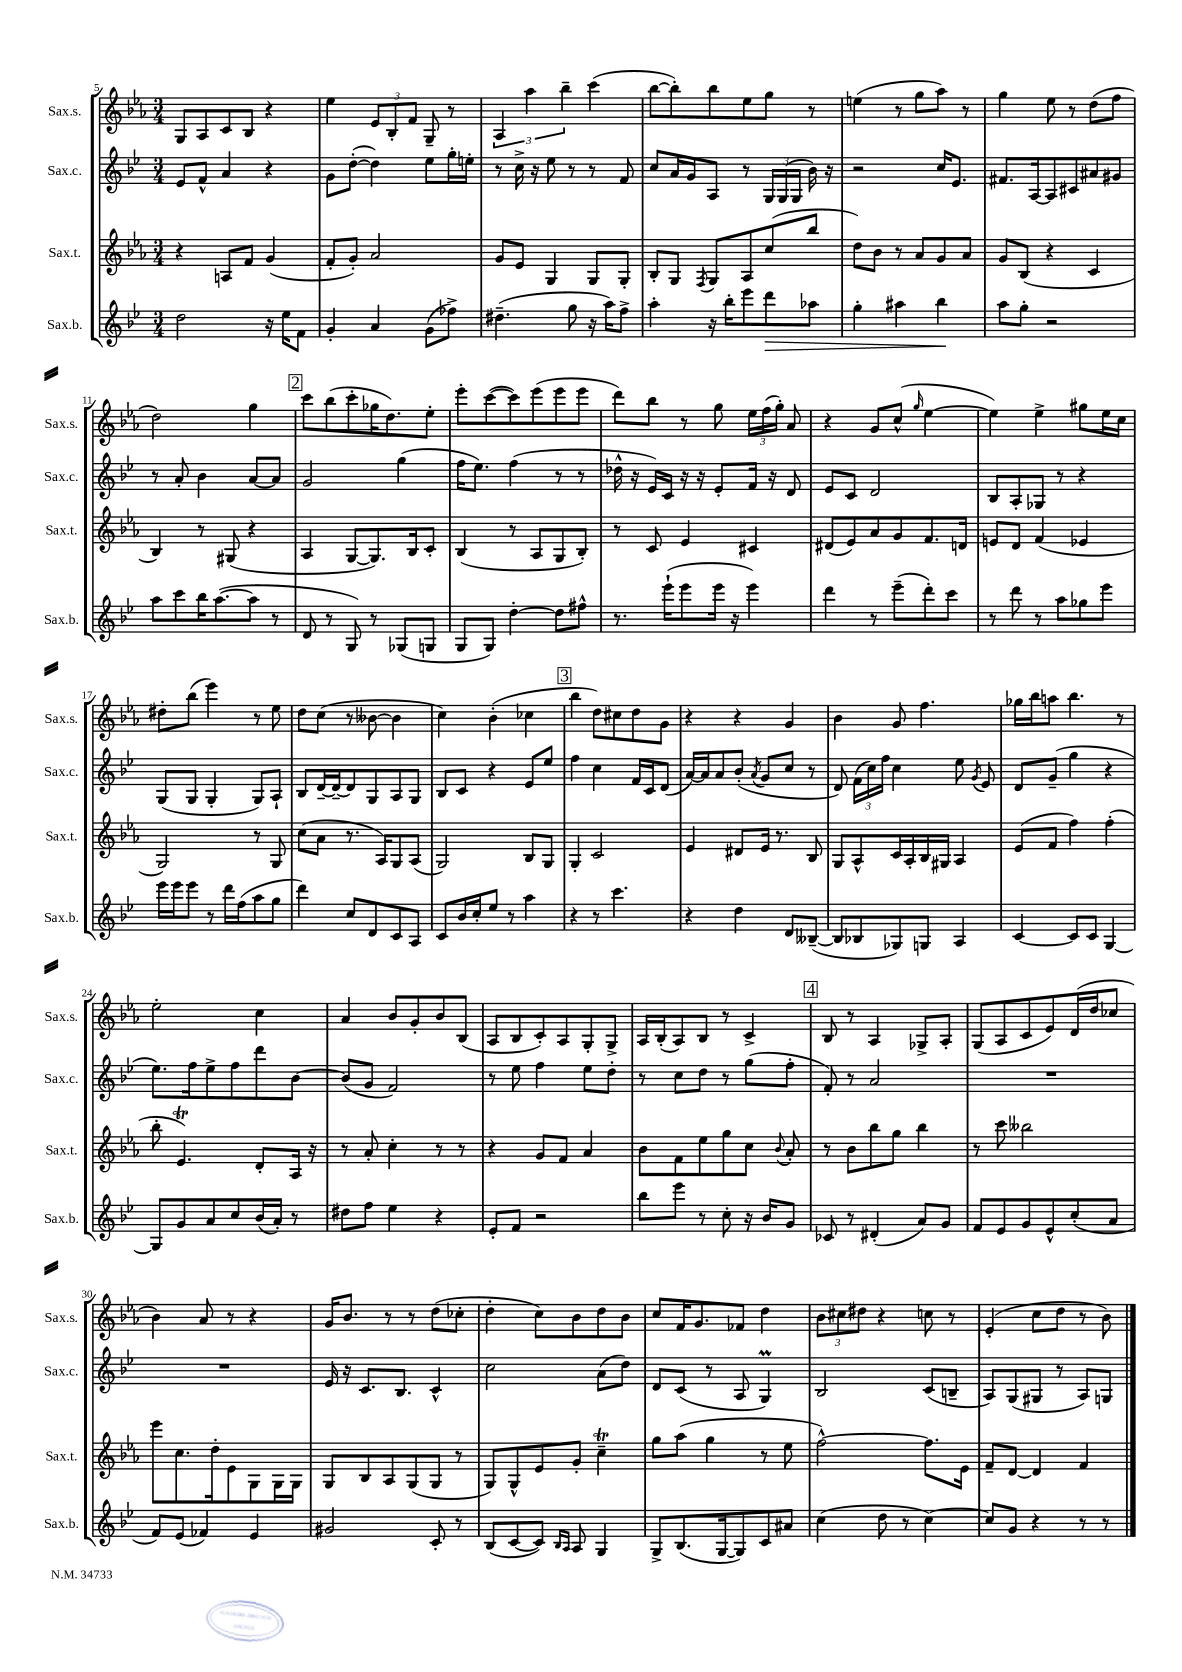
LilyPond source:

<<
\new StaffGroup <<
\new Staff = "s0" \with { instrumentName = "Sax.s." shortInstrumentName = "Sax.s." } {
    \clef treble \key ees \major \numericTimeSignature \time 3/4
    \autoBeamOff g8[ aes8 c'8 bes8] r4 |
    ees''4 \tuplet 3/2 { ees'8[ bes8-. f'8] } g8-- r8 |
    \tuplet 3/2 { aes4 aes''4 bes''4-- } c'''4( |
    bes''8[~ bes''8-.) bes''8 ees''8 g''8] r8 |
    e''4( r8 g''8[ aes''8]) r8 |
    g''4 ees''8 r8 d''8[( f''8] |
    d''2) g''4 |
    \mark \markup { \box "2" } c'''8[ bes''8( c'''8-. ges''16 d''8.) ees''8]-. |
    ees'''8[-. c'''8~( c'''8) ees'''8( ees'''8 ees'''8] |
    d'''8[) bes''8] r8 g''8 \tuplet 3/2 { ees''16[ f''16( g''16]-.) } aes'8 |
    r4 g'8[ c''8]-^( \grace { g''16 } ees''4~ |
    ees''4) ees''4-> gis''8[ ees''16 c''16] |
    dis''8[-. bes''8]( ees'''4) r8 ees''8 |
    d''8[ c''8]( r8 beses'8~ beses'4 |
    c''4) bes'4-.( ces''4 |
    \mark \markup { \box "3" } bes''4 d''8[) cis''8 d''8 g'8] |
    r4 r4 g'4 |
    bes'4 g'8 f''4. |
    ges''16[ bes''16 a''8] bes''4. r8 |
    ees''2-. c''4 |
    aes'4 bes'8[ g'8-. bes'8 bes8]( |
    aes8[ bes8 c'8-.) aes8 g8-. g8]-> |
    aes16[ bes16-.( aes8) bes8] r8 c'4-> |
    \mark \markup { \box "4" } bes8 r8 aes4 ges8[-> aes8]-. |
    g8[( aes8 c'8 ees'8) d'16( d''16 ces''8] |
    bes'4) aes'8 r8 r4 |
    g'16[ bes'8.] r8 r8 d''8[( ces''8]-. |
    d''4-. c''8[) bes'8 d''8 bes'8] |
    c''8[ f'16 g'8. fes'8] d''4 |
    \tuplet 3/2 { bes'8[ cis''8 dis''8] } r4 c''8 r8 |
    ees'4-.( c''8[ d''8] r8 bes'8) \bar "|." |
}
\new Staff = "s1" \with { instrumentName = "Sax.c." shortInstrumentName = "Sax.c." } {
    \clef treble \key bes \major \numericTimeSignature \time 3/4
    \autoBeamOff ees'8[ f'8]-^ a'4 r4 |
    g'8[ d''8]~-.( d''4) ees''8[ g''16-. e''16]-. |
    r8 c''16-> r16 ees''8 r8 r8 f'8 |
    c''8[ a'16 g'16 a8] r8 \tuplet 3/2 { g16[ g16( g16] } bes'16) r16 |
    r2 c''16[ ees'8.] |
    fis'8.[ a16~ a8 cis'8 ais'8 gis'8] |
    r8 a'8-. bes'4 a'8[~ a'8] |
    \mark \markup { \box "2" } g'2 g''4( |
    f''16[ ees''8.]) f''4( r8 r8 |
    des''16-^ r16 ees'16[) c'16] r16 r16 ees'8[-. f'16] r16 d'8 |
    ees'8[ c'8] d'2 |
    bes8[ a8-. ges8] r8 r4 |
    g8[( g8] g4-. g8[) a8]-! |
    bes8[ d'16~-- d'16~-- d'8 g8 a8 g8] |
    bes8[ c'8] r4 ees'8[ ees''8] |
    \mark \markup { \box "3" } f''4 c''4 f'16[ c'16 d'8]( |
    a'16[~) a'16 a'8 bes'8]-.( \acciaccatura { a'8 } g'8[ c''8] r8 |
    d'8) \tuplet 3/2 { f'16[( c''16) f''16] } c''4 ees''8 \acciaccatura { g'8 } ees'8 |
    d'8[ g'8]--( g''4 r4 |
    ees''8.[) f''16 ees''8-> f''8 d'''8 bes'8]~ |
    bes'8[( g'8] f'2) |
    r8 ees''8 f''4 ees''8[ d''8]-. |
    r8 c''8[ d''8] r8 g''8[( f''8]-. |
    \mark \markup { \box "4" } f'8-.) r8 a'2 |
    R2. |
    R2. |
    ees'16 r16 c'8.[ bes8.] c'4-^ |
    c''2 a'8[( d''8]) |
    d'8[ c'8]( r8 a8 g4\prall) |
    bes2 c'8[( b8]-- |
    a8[) g8( gis8] r8 a8[) g8] \bar "|." |
}
\new Staff = "s2" \with { instrumentName = "Sax.t." shortInstrumentName = "Sax.t." } {
    \clef treble \key ees \major \numericTimeSignature \time 3/4
    \autoBeamOff r4 a8[ f'8] g'4( |
    f'8[-. g'8]-.) aes'2 |
    g'8[ ees'8] g4 g8[ g8]-. |
    bes8[-. g8] \acciaccatura { f8 } g8[ aes8 c''8( bes''8] |
    d''8[) bes'8] r8 aes'8[ g'8 aes'8] |
    g'8[ bes8]( r4 c'4 |
    bes4) r8 gis8( r4 |
    \mark \markup { \box "2" } aes4 g8[~ g8.) bes16 c'8]-. |
    bes4( r8 aes8[ g8 bes8]-.) |
    r8 c'8 ees'4 cis'4 |
    dis'8[( ees'8) aes'8 g'8 f'8. d'16] |
    e'8[ d'8] f'4( ees'4 |
    g2) r8 g8 |
    c''8[( aes'8] r8. aes16[) g8 aes8]( |
    g2) bes8[ g8] |
    \mark \markup { \box "3" } g4-. c'2 |
    ees'4 dis'8[ ees'16] r8. bes8 |
    g8[ aes8-^ c'16 aes16-. bes16 gis16] aes4 |
    ees'8[( f'8] f''4) f''4-.( |
    bes''8-. ees'4.\trill) d'8[-. aes16] r16 |
    r8 aes'8-. c''4-. r8 r8 |
    r4 g'8[ f'8] aes'4 |
    bes'8[ f'8 ees''8 g''8 c''8] \appoggiatura { bes'8 } aes'8-. |
    \mark \markup { \box "4" } r8 bes'8[ bes''8 g''8] bes''4 |
    r8 c'''8 beses''2 |
    ees'''8[ c''8. d''16-. ees'8 g8 g16 g16] |
    g8[ bes8 aes8 g8( g8] r8 |
    g8[) g8-^ ees'8 g'8]-. c''4--\trill |
    g''8[ aes''8]( g''4 r8 ees''8 |
    f''2~-^) f''8.[ ees'16] |
    f'8[-- d'8]~ d'4 f'4 \bar "|." |
}
\new Staff = "s3" \with { instrumentName = "Sax.b." shortInstrumentName = "Sax.b." } {
    \clef treble \key bes \major \numericTimeSignature \time 3/4
    \autoBeamOff d''2 r16 ees''16[ f'8] |
    g'4-. a'4 g'8[( fes''8]->) |
    dis''4.--( g''8 r16 a''16[) f''8]-> |
    a''4-. r16 bes''16[-. ees'''8 d'''8\> aes''8] |
    g''4-. ais''4 bes''4\! |
    a''8[ g''8]-. r2 |
    a''8[ c'''8 bes''16 a''8.~( a''8] r8 |
    \mark \markup { \box "2" } d'8 r8 g8) r8 ges8[( g8] |
    g8[ g8]) d''4~-. d''8[ fis''8]-^ |
    r8. ees'''16[-!( ees'''8 ees'''16] r16 ees'''4) |
    d'''4 r8 ees'''8[--( d'''8-.) c'''8] |
    r8 d'''8 r8 a''8[ ges''8 ees'''8] |
    ees'''16[ ees'''16 ees'''8] r8 d'''16[ f''16( a''8 g''8] |
    d'''4) c''8[ d'8 c'8 a8] |
    c'8[ bes'16 c''16-. ees''8] r8 a''4 |
    \mark \markup { \box "3" } r4 r8 c'''4. |
    r4 d''4 d'8[ beses8]~--( |
    beses8[ bes8 ges8) g8] a4 |
    c'4~ c'8[ c'8] g4~ |
    g8[ g'8 a'8 c''8 bes'16( a'16]-.) r8 |
    dis''8[ f''8] ees''4 r4 |
    ees'8[-. f'8] r2 |
    bes''8[ ees'''8] r8 c''8-. r16 bes'16[ g'8] |
    \mark \markup { \box "4" } ces'8 r8 dis'4-.( a'8[) g'8] |
    f'8[ ees'8 g'8 ees'8-^ c''8-.( a'8] |
    f'8[) ees'8]( fes'4) ees'4 |
    gis'2 c'8-. r8 |
    bes8[( c'8~ c'8]) \grace { bes16[ a16] } a8 g4 |
    g8[-> bes8.( g16~ g8) c'8 ais'8] |
    c''4( d''8 r8 c''4~) |
    c''8[ g'8] r4 r8 r8 \bar "|." |
}
>>
>>
\layout { \context { \Score currentBarNumber = #5 } }
